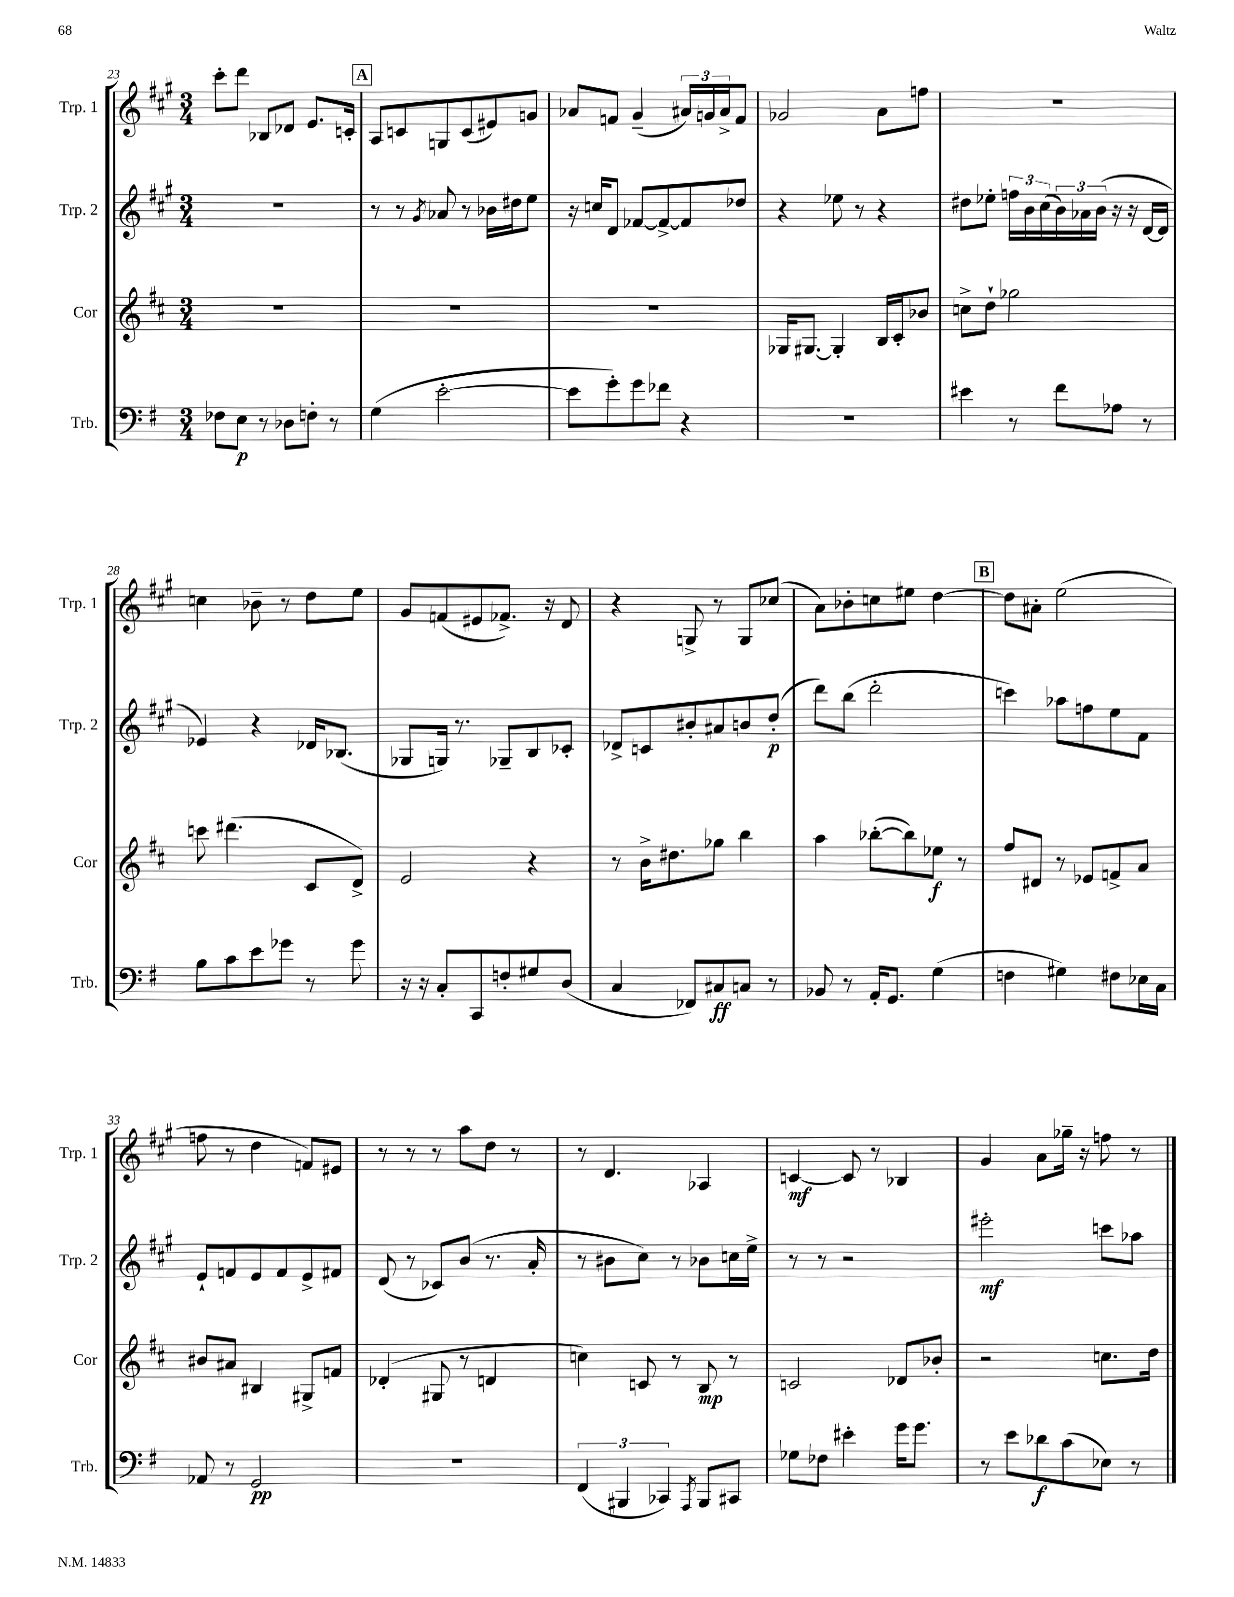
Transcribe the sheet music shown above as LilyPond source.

<<
\new StaffGroup <<
\new Staff = "s0" \with { instrumentName = "Trp. 1" shortInstrumentName = "Trp. 1" } {
    \clef treble \key a \major \numericTimeSignature \time 3/4
    cis'''8-. d'''8 bes8 des'8 e'8. c'16-. |
    \mark \markup { \box "A" } a8 c'8 g8 c'8( eis'8) g'8 |
    aes'8 f'8 gis'4--( \tuplet 3/2 { ais'16) g'16 ais'16-> } f'8 |
    ges'2 a'8 f''8 |
    R2. |
    c''4 bes'8-- r8 d''8 e''8 |
    gis'8 f'8( eis'8 fes'8.->) r16 d'8 |
    r4 g8-> r8 g8 ces''8( |
    a'8) bes'8-. c''8 eis''8 d''4~ |
    \mark \markup { \box "B" } d''8 ais'8-. e''2( |
    f''8 r8 d''4 f'8) eis'8 |
    r8 r8 r8 a''8 d''8 r8 |
    r8 d'4. aes4 |
    c'4~\mf c'8 r8 bes4 |
    gis'4 a'8 ges''16-- r16 f''8 r8 \bar "|." |
}
\new Staff = "s1" \with { instrumentName = "Trp. 2" shortInstrumentName = "Trp. 2" } {
    \clef treble \key a \major \numericTimeSignature \time 3/4
    R2. |
    \mark \markup { \box "A" } r8 r8 \acciaccatura { gis'8 } aes'8 r8 bes'16 dis''16 e''8 |
    r16 c''16 d'8 fes'8~ fes'8~-> fes'8 des''8 |
    r4 ees''8 r8 r4 |
    dis''8 ees''8-. \tuplet 3/2 { f''16 b'16 cis''16( } \tuplet 3/2 { b'16) aes'16 b'16( } r16 r16 d'16~ d'16 |
    ees'4) r4 des'16 bes8.( |
    ges8 g16) r8. ges8-- b8 ces'8-. |
    des'8-> c'8 bis'8-. ais'8 b'8 d''8-.\p( |
    d'''8) b''8( d'''2-. |
    \mark \markup { \box "B" } c'''4) aes''8 f''8 e''8 fis'8 |
    e'8-! f'8 e'8 f'8 e'8-> fis'8 |
    d'8( r8 ces'8) b'8( r8. a'16-. |
    r8 bis'8 cis''8) r8 bes'8 c''16 e''16-> |
    r8 r8 r2 |
    eis'''2-.\mf c'''8 aes''8 \bar "|." |
}
\new Staff = "s2" \with { instrumentName = "Cor" shortInstrumentName = "Cor" } {
    \clef treble \key d \major \numericTimeSignature \time 3/4
    R2. |
    \mark \markup { \box "A" } R2. |
    R2. |
    ges16 gis8.~ gis4-. b16 cis'16-. bes'8 |
    c''8-> d''8-! ges''2 |
    c'''8 dis'''4.( cis'8 d'8->) |
    e'2 r4 |
    r8 b'16-> dis''8. ges''8 b''4 |
    a''4 bes''8~-.( bes''8) ees''8\f r8 |
    \mark \markup { \box "B" } fis''8 dis'8 r8 ees'8 f'8-> a'8 |
    bis'8 ais'8 bis4 gis8-> f'8 |
    des'4-.( gis8 r8 d'4 |
    c''4) c'8 r8 b8\mp r8 |
    c'2 des'8 bes'8-. |
    r2 c''8. d''16 \bar "|." |
}
\new Staff = "s3" \with { instrumentName = "Trb." shortInstrumentName = "Trb." } {
    \clef bass \key g \major \numericTimeSignature \time 3/4
    fes8 e8\p r8 des8 f8-. r8 |
    \mark \markup { \box "A" } g4( e'2~-. |
    e'8 g'8-.) g'8 fes'8 r4 |
    R2. |
    eis'4 r8 fis'8 aes8 r8 |
    b8 c'8 e'8 ges'8 r8 ges'8 |
    r16 r16 c8-. c,8 f8-. gis8 d8( |
    c4 fes,8) cis8\ff c8 r8 |
    bes,8 r8 a,16-. g,8. g4( |
    \mark \markup { \box "B" } f4 gis4) fis8 ees16 c16 |
    aes,8 r8 g,2\pp |
    R2. |
    \tuplet 3/2 { fis,4( bis,,4 ces,4) } \acciaccatura { a,,8 } bis,,8 cis,8 |
    ges8 fes8 eis'4-. g'16 g'8. |
    r8 e'8 des'8\f c'8( ees8) r8 \bar "|." |
}
>>
>>
\layout { \context { \Score currentBarNumber = #23 } }
